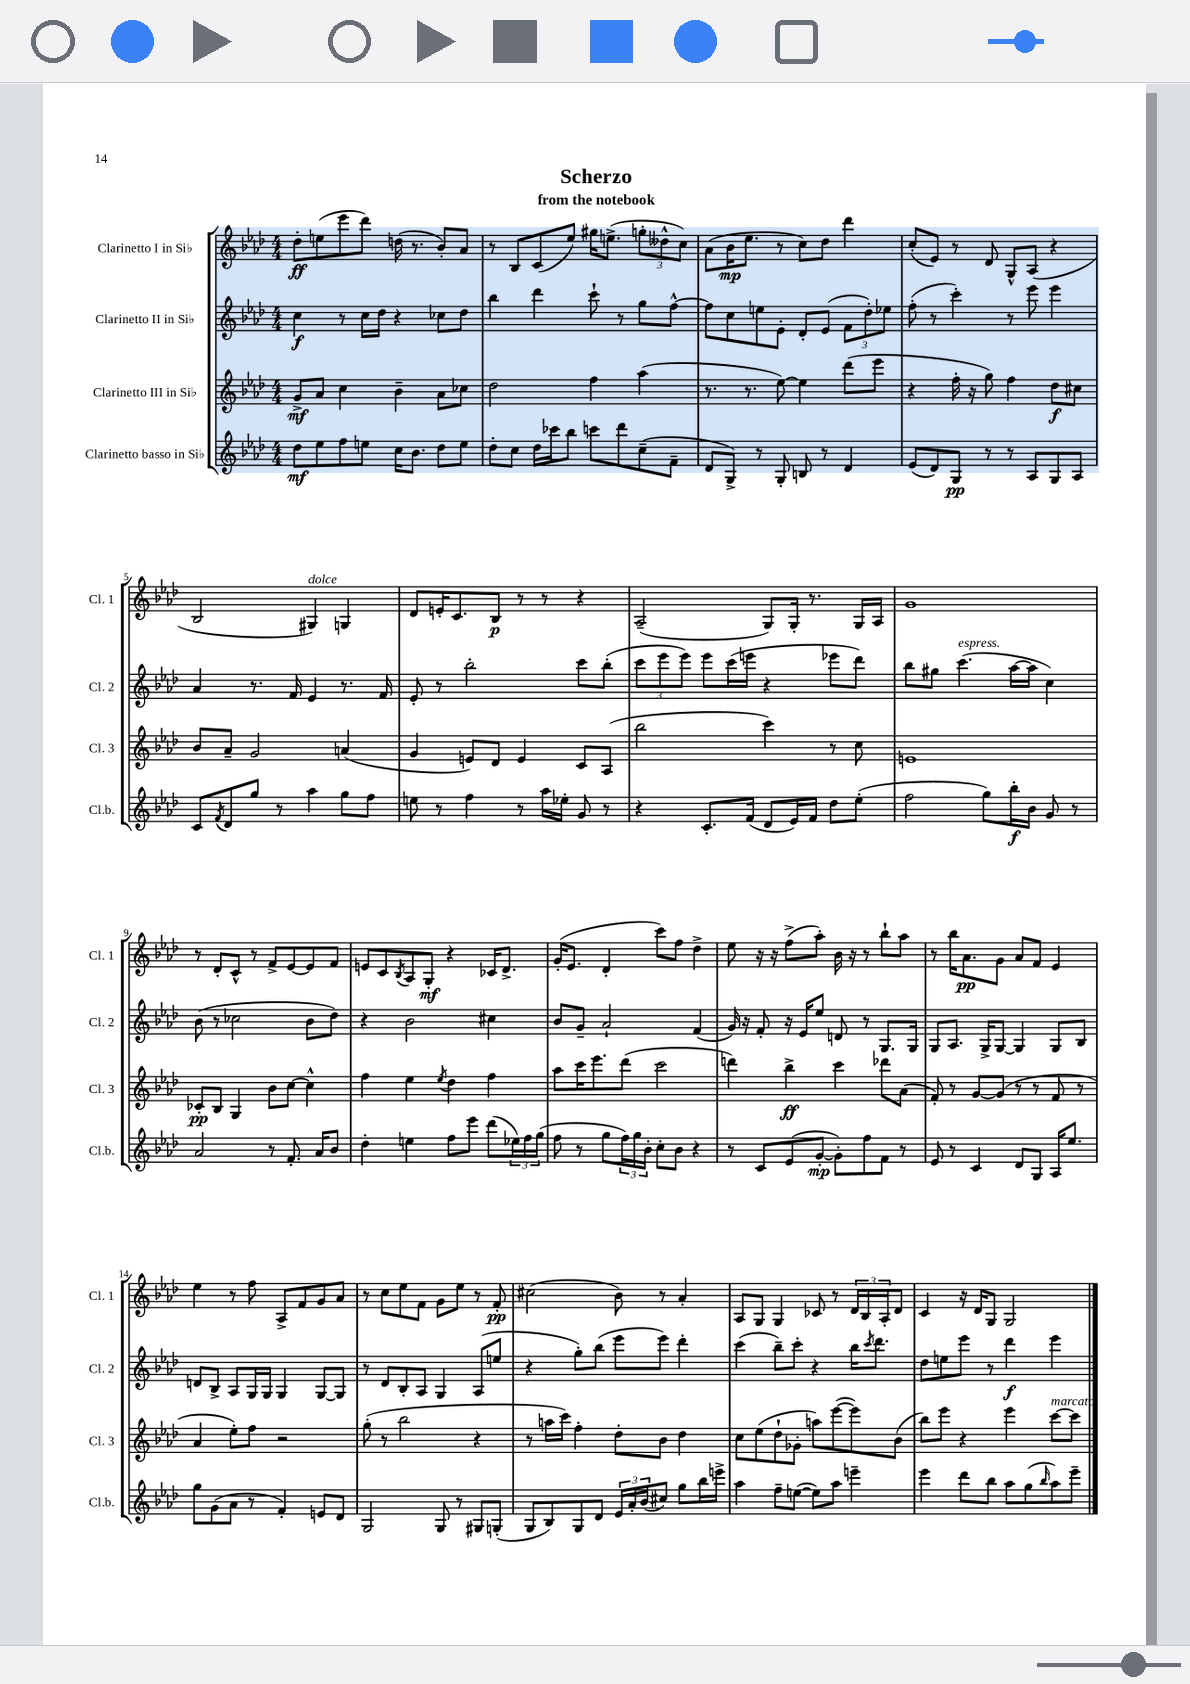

**kern	**kern	**kern	**kern
*staff4	*staff3	*staff2	*staff1
*clefG2	*clefG2	*clefG2	*clefG2
*k[b-e-a-d-]	*k[b-e-a-d-]	*k[b-e-a-d-]	*k[b-e-a-d-]
*M4/4	*M4/4	*M4/4	*M4/4
8dd-\L	8g^/L	4cc\	8dd-'\L
8ee-\	8a-/J	.	(8ee\
8ff\	4cc\	8r	8eee-\
8ee\J	.	16cc\LL	8ddd-\J)
.	.	16dd-\JJ	.
16cc\LK	4b-~\	4r	(16dd\
8.b-\J	.	.	8.r
8dd-\L	8a-\L	8cc-\L	8b-'/L)
8ee\J	8cc-\J	8dd-\J	8a-/J
=	=	=	=
8dd-'\L	2dd-\	4bb-\	8r
8cc\J	.	.	8B-/L
16dd-\LL	.	4ddd-\	(8c/
16ccc-\J	.	.	.
8bb-\J	.	.	8ee-/J)
8ccc\L	4ff\	8ccc`\	16gg#\LK
.	.	.	(8.ee^\J
8ddd-\	.	8r	.
(8cc~\	(4aa-\	8gg\L	12gg'\L
.	.	.	12dd--^^\
8f~\J	.	[8ff^^\J	.
.	.	.	12cc\J)
=	=	=	=
8d-/L	8.r	8ff\]L	(8a-\L
8G^/J)	.	8cc\	16b-\K
.	8.r	.	8.ee-\J
8r	.	8ee\	.
8G'/	[8ee-\)	8e-'\J	8r
8B/	4ee-\]	8d-'/L	8cc\L)
8r	.	(8e-/J	8dd-\J
4d-/	(8ddd-\L	12f\L	4ddd-\
.	.	12dd-'\)	.
.	8eee-\J	.	.
.	.	12ee-\J	.
=	=	=	=
(8e-/L	4r	(8ff'\	(8cc'/L
8d-/)	.	8r	8e-/J)
8G/J	16ff'\	4ccc'\)	8r
.	16r	.	.
8r	8gg\)	.	8d-/
8r	4ff\	8r	8G^^/L
8A-/L	.	8eee-\	(8A-/J
8G/	8dd-\L	4eee-\	4r
8A-/J	8cc#\J	.	.
=	=	=	=
8c/L	8b-/L	4a-/	2B-/
8qf/	.	.	.
8d-/	8a-~/J	.	.
8gg/J	2g/	8.r	.
8r	.	.	.
.	.	16f/	.
4aa-\	.	4e-/	4G#/)
8gg\L	(4a/	8.r	4G/
8ff\J	.	.	.
.	.	16f/	.
=	=	=	=
8ee\	4g/	8e-'/	8d-/L
8r	.	8r	16e'/K
.	.	.	8.c/
4ff\	8e/L)	2bb-'\	.
.	8d-/J	.	8B-/J
8r	4e/	.	8r
16aa-\LL	.	.	8r
16ee-'\JJ	.	.	.
8g/	8c/L	8ccc\L	4r
8r	(8A-/J	(8bb-'\J	.
=	=	=	=
4r	2bb-\	12ccc\L	(2A-~/
.	.	12eee-\	.
.	.	12eee-\J)	.
8.c'/L	.	8eee-\L	.
.	.	(16ccc\L	.
(16f/Jk	.	16eee\JJ	.
8d-/L	4ccc\)	4r	8G/L)
16e-/L)	.	.	16G'/Jk
16f/JJ	.	.	8.r
8dd-\L	8r	8eee-\L	.
(8ee-'\J	8cc\	8ddd-\J)	16G/LL
.	.	.	16A-/JJ
=	=	=	=
2ff\	1e	8bb-\L	1g
.	.	8gg#\J	.
.	.	(4.ccc\	.
8gg\L)	.	.	.
16bb-'\L	.	[16aa-\LL	.
16b-\JJ	.	16aa-\]JJ	.
8g/	.	4cc\)	.
8r	.	.	.
=	=	=	=
2a-/	8c-'/L	(8b-\	8r
.	8B-/J	8r	8d-'/L
.	4G/	2cc-\	8c^^/J
.	.	.	8r
8r	8b-\L	.	8f^/L
8.f'/	[8cc\J	.	[8e-/
.	4cc^^\]	8b-\L	8e-/]
16a-/LK	.	.	.
8b-/J	.	8dd-\J)	8f/J
=	=	=	=
4dd-'\	4ff\	4r	8e/L
.	.	.	8c/
.	.	.	8qB-/
4ee\	4ee-\	2b-\	8A-/
.	.	.	8G'/J
.	8qee-/	.	.
8ff\L	4dd-\	.	4r
8eee-\J	.	.	.
(8ddd-\L	4ff\	4cc#\	16c-/LK
.	.	.	8.d-^/J
24ee-\L)	.	.	.
24ff\	.	.	.
(24gg\JJ	.	.	.
=	=	=	=
8ff\	8aa-\L	8b-/L	(16g'/LK
.	.	.	8.e-/J
8r	16ccc\K	8g~/J	.
.	8.eee-\	.	.
8gg\L	.	2a-`/	4d-'/
24ff\L)	(8ddd-\J	.	.
24gg\	.	.	.
24b-'\JJ	.	.	.
8cc'\L	2ccc\	.	8ccc\L)
8b-\J	.	.	8ff\J
4r	.	(4f/	4dd-^\
=	=	=	=
8r	4ddd\)	16g/)	8ee-\
.	.	16r	.
8c/L	.	8f'/	16r
.	.	.	16r
(8e-/	4bb-^\	16r	(8ff^\L
.	.	16e-/LK	.
[8g'/J	.	8ee-/J	8aa-'\J)
8g'\]L)	4ccc\	8d/	16b-\
.	.	.	16r
8ff\	.	8r	8r
8f\J	8ddd-\L	8.G/L	8bb-`\L
8r	(8a-\J	.	8aa-\J
.	.	16G/Jk	.
=	=	=	=
8e-/	8f'/)	8G/L	8r
8r	8r	8.A-/J	16bb-\LK
.	.	.	8.a-\
4c/	[8g/L	.	.
.	.	16G^/LK	.
.	(8g/]J	[8G/J	8g\J
8d-/L	8r	4G/]	8a-/L
8G/J	8r	.	8f/J
16A-/LK	8f/	8G/L	4e-/
8.ee-/J	.	.	.
.	8r	8B-/J	.
=	=	=	=
8gg\L	4a-/	8d/L	4ee-\
(8g\	.	8B-^/J	.
8a-\J	8ee-'\L)	8A-/L	8r
8r	8ff\J	16G/L	8ff\
.	.	16G/JJ	.
4f'/)	2r	4G/	8A-^/L
.	.	.	8f/
8e/L	.	[8G/L	8g/
8d-/J	.	8G/]J	8a-/J
=	=	=	=
2G/	(8gg'\	8r	8r
.	8r	8d-/L	8cc\L
.	2bb-\	8B-'/	8ee-\
.	.	8A-/J	8f\J
8G/	.	4G/	8g\L
8r	.	.	8ee-\J
8G#/L	4r	(8A-/L	8r
(8G'/J	.	8ee/J	8f'/
=	=	=	=
8G/L	8r	4r	(2cc#\
8B-/)	16aa\LL	.	.
.	16ccc\JJ)	.	.
8G/	4ff'\	8gg'\L)	.
8d-/J	.	(8bb-\J	.
24e-/LL	8dd-'\L	8eee-\L	8b-\)
24a-'/	.	.	.
(24b-/J	.	.	.
8cc#/J)	8b-\J	8eee-\J)	8r
8gg\L	4dd-\	4ddd-'\	4a-'/
16bb-\L	.	.	.
16eee^\JJ	.	.	.
=	=	=	=
4aa-\	8cc\L	(4ccc\	8A-/L
.	(8ee-\	.	8G/J
8ff~\L	8dd-`\	8bb-~\L)	4G/
([8ee\J	8g-'\J	8ccc'\J	.
8ee\]L)	8aa\L)	4r	8c-/
8aa-\J	([8eee-\	.	8r
4eee~\	8eee-\])	16bb-\LK	24d-/LL
.	.	.	24B-/
.	.	8qccc/	.
.	.	8.ddd-\J	.
.	.	.	24A-'/J
.	(8b-\J	.	8d-/J
=	=	=	=
4eee-\	8bb-\L)	8dd-\L	4c/
.	8eee-\J	8ee\	.
8ddd-\L	4r	8eee-\J	16r
.	.	.	16d-/LK
8bb-\J	.	8r	8G/J
8aa-\L	4eee-\	4ddd-\	2G/
(8gg\	.	.	.
16qqbb-/	.	.	.
8aa-\)	[8ccc\L	4eee-\	.
8eee-~\J	8ccc\]J	.	.
==	==	==	==
*-	*-	*-	*-
